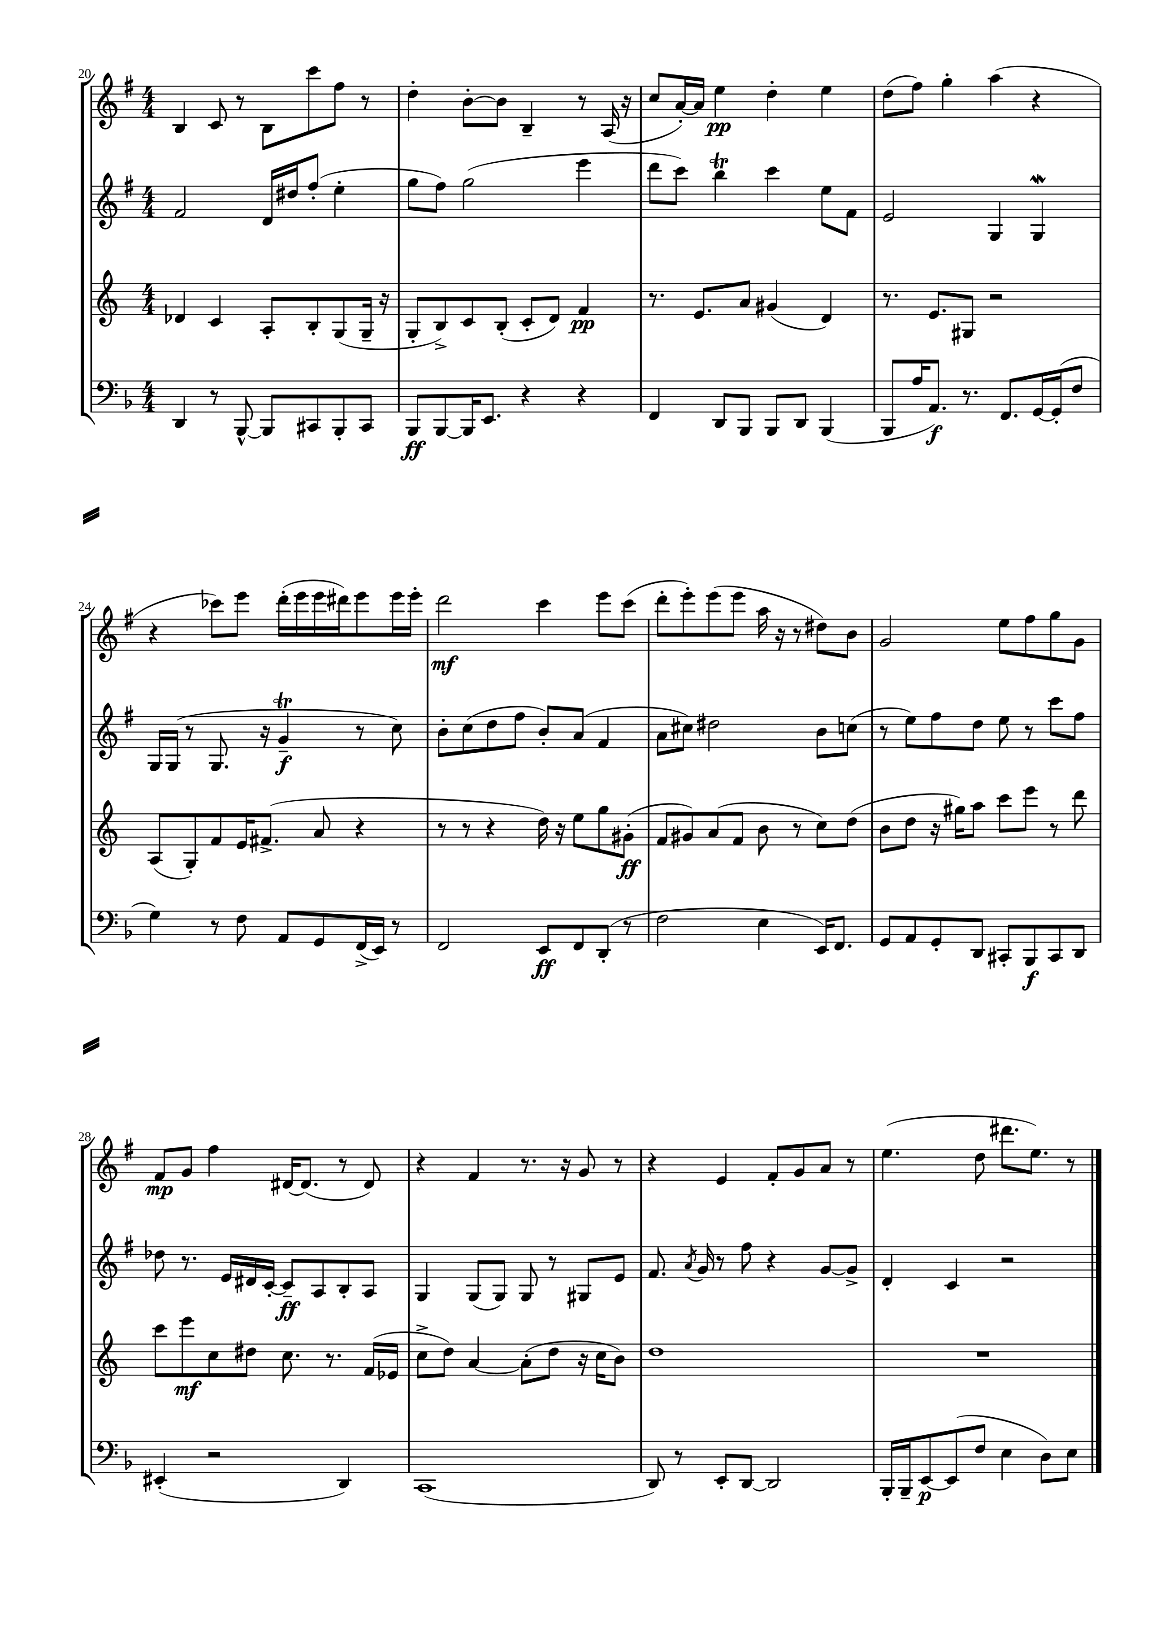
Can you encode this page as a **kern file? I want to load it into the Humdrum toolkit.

**kern	**dynam	**kern	**dynam	**kern	**dynam	**kern	**dynam
*part4	*part4	*part3	*part3	*part2	*part2	*part1	*part1
*staff4	*staff4	*staff3	*staff3	*staff2	*staff2	*staff1	*staff1
*clefF4	*	*clefG2	*	*clefG2	*	*clefG2	*
*k[b-]	*	*k[]	*	*k[f#]	*	*k[f#]	*
*M4/4	*	*M4/4	*	*M4/4	*	*M4/4	*
=20	=20	=20	=20	=20	=20	=20	=20
4DD/	.	4d-X/	.	2f#/	.	4B/	.
8r	.	4c/	.	.	.	8c/	.
[8BBB-^^/	.	.	.	.	.	8r	.
8BBB-/L]	.	8A'/L	.	16d/LL	.	8B\L	.
.	.	.	.	16dd#X/J	.	.	.
8CC#X/	.	8B'/	.	(8ff#'/J	.	8ccc\	.
8BBB-'/	.	(8G/	.	4ee'\	.	8ff#\J	.
8CC#/J	.	16G~/Jk	.	.	.	8r	.
.	.	16r	.	.	.	.	.
=21	=21	=21	=21	=21	=21	=21	=21
8BBB-/L	ff	8G'/L	.	8gg\L	.	4dd'\	.
[8BBB-/	.	8B^/)	.	8ff#\J)	.	.	.
16BBB-/K]	.	8c/	.	(2gg\	.	[8b'\L	.
8.EE/J	.	.	.	.	.	.	.
.	.	(8B'/J	.	.	.	8b\J]	.
4r	.	8c'/L	.	.	.	4B~/	.
.	.	8d/J)	.	.	.	.	.
4r	.	4f/	pp	4eee\	.	8r	.
.	.	.	.	.	.	(16A/	.
.	.	.	.	.	.	16r	.
=22	=22	=22	=22	=22	=22	=22	=22
4FF/	.	8.r	.	8ddd\L	.	8cc/L	.
.	.	.	.	8ccc\J)	.	[16a'/L)	.
.	.	8.e/L	.	.	.	16a/JJ]	.
8DD/L	.	.	.	4bbt\	.	4ee\	pp
8BBB-/J	.	8a/J	.	.	.	.	.
8BBB-/L	.	(4g#X/	.	4ccc\	.	4dd'\	.
8DD/J	.	.	.	.	.	.	.
(4BBB-/	.	4d/)	.	8ee\L	.	4ee\	.
.	.	.	.	8f#\J	.	.	.
=23	=23	=23	=23	=23	=23	=23	=23
8BBB-/L	.	8.r	.	2e/	.	(8dd\L	.
16A/K	.	.	.	.	.	8ff#\J)	.
8.AA/J)	f	8.e/L	.	.	.	.	.
.	.	.	.	.	.	4gg'\	.
8.r	.	8G#X/J	.	.	.	.	.
.	.	2r	.	4G/	.	(4aa\	.
8.FF/L	.	.	.	.	.	.	.
[16GG/L	.	.	.	4Gw/	.	4r	.
(16GG'/J]	.	.	.	.	.	.	.
8F/J	.	.	.	.	.	.	.
!!LO:LB:g=z
=24	=24	=24	=24	=24	=24	=24	=24
4G\)	.	(8A/L	.	16G/LL	.	4r	.
.	.	.	.	(16G/JJ	.	.	.
.	.	8G'/)	.	8r	.	.	.
8r	.	8f/	.	8.G/	.	8ccc-X\L)	.
8F\	.	16e/K	.	.	.	8eee\J	.
.	.	(8.f#X^/J	.	16r	.	.	.
8AA/L	.	.	.	4gT~/	f	(16ddd'\LL	.
.	.	.	.	.	.	16eee\	.
8GG/	.	8a/	.	.	.	16eee\	.
.	.	.	.	.	.	16ddd#X\J)	.
(16FF^/L	.	4r	.	8r	.	8eee\	.
16EE/JJ)	.	.	.	.	.	.	.
8r	.	.	.	8cc\)	.	16eee\L	.
.	.	.	.	.	.	16eee'\JJ	.
=25	=25	=25	=25	=25	=25	=25	=25
2FF/	.	8r	.	8b'\L	.	2ddd\	mf
.	.	8r	.	(8cc\	.	.	.
.	.	4r	.	8dd\	.	.	.
.	.	.	.	8ff#\J	.	.	.
8EE/L	ff	16dd\)	.	8b'/L)	.	4ccc\	.
.	.	16r	.	.	.	.	.
8FF/	.	8ee\L	.	(8a/J	.	.	.
(8DD'/J	.	8gg\	.	4f#/	.	8eee\L	.
8r	.	(8g#X'\J	ff	.	.	(8ccc\J	.
=26	=26	=26	=26	=26	=26	=26	=26
2F\	.	8f/L	.	8a\L	.	8ddd'\L	.
.	.	8g#X/)	.	8cc#X\J)	.	8eee'\)	.
.	.	(8a/	.	2dd#X\	.	(8eee\	.
.	.	8f/J	.	.	.	8eee\J	.
4E\	.	8b\	.	.	.	16aa\	.
.	.	.	.	.	.	16r	.
.	.	8r	.	.	.	8r	.
16EE/KL)	.	8cc\L)	.	8b\L	.	8dd#X\L)	.
8.FF/J	.	.	.	.	.	.	.
.	.	(8dd\J	.	(8ccn\J	.	8b\J	.
=27	=27	=27	=27	=27	=27	=27	=27
8GG/L	.	8b\L	.	8r	.	2g/	.
8AA/	.	8dd\J	.	8ee\L)	.	.	.
8GG'/	.	16r	.	8ff#\	.	.	.
.	.	16gg#X\KL)	.	.	.	.	.
8DD/J	.	8aa\J	.	8dd\J	.	.	.
8CC#X'/L	.	8ccc\L	.	8ee\	.	8ee\L	.
8BBB-/	f	8eee\J	.	8r	.	8ff#\	.
8CC#/	.	8r	.	8ccc\L	.	8gg\	.
8DD/J	.	8ddd\	.	8ff#\J	.	8g\J	.
!!LO:LB:g=z
=28	=28	=28	=28	=28	=28	=28	=28
(4EE#X'/	.	8ccc\L	.	8dd-X\	.	8f#/L	mp
.	.	8eee\	mf	8.r	.	8g/J	.
2r	.	8cc\	.	.	.	4ff#\	.
.	.	.	.	16e/LL	.	.	.
.	.	8dd#X\J	.	16d#X/	.	.	.
.	.	.	.	[16c'/JJ	.	.	.
.	.	8.cc\	.	8c~/L]	ff	[16d#X/KL	.
.	.	.	.	.	.	(8.d#/J]	.
.	.	.	.	8A/	.	.	.
.	.	8.r	.	.	.	.	.
4DD/)	.	.	.	8B'/	.	8r	.
.	.	(16f/LL	.	8A/J	.	8d#/)	.
.	.	16e-X/JJ	.	.	.	.	.
=29	=29	=29	=29	=29	=29	=29	=29
(1CC	.	8cc^\L	.	4G/	.	4r	.
.	.	8dd\J)	.	.	.	.	.
.	.	[4a/	.	(8G/L	.	4f#/	.
.	.	.	.	8G/J)	.	.	.
.	.	(8a'\L]	.	8G/	.	8.r	.
.	.	8dd\J	.	8r	.	.	.
.	.	.	.	.	.	16r	.
.	.	16r	.	8G#X/L	.	8g/	.
.	.	16cc\KL	.	.	.	.	.
.	.	8b\J)	.	8e/J	.	8r	.
=30	=30	=30	=30	=30	=30	=30	=30
8DD/)	.	1dd	.	8.f#/	.	4r	.
8r	.	.	.	.	.	.	.
.	.	.	.	8qa/	.	.	.
.	.	.	.	16g/	.	.	.
8EE'/L	.	.	.	8r	.	4e/	.
[8DD/J	.	.	.	8ff#\	.	.	.
2DD/]	.	.	.	4r	.	8f#'/L	.
.	.	.	.	.	.	8g/	.
.	.	.	.	[8g/L	.	8a/J	.
.	.	.	.	8g^/J]	.	8r	.
=31	=31	=31	=31	=31	=31	=31	=31
16BBB-'/LL	.	1r	.	4d'/	.	(4.ee\	.
16BBB-~/J	.	.	.	.	.	.	.
[8EE/	p	.	.	.	.	.	.
(8EE/]	.	.	.	4c/	.	.	.
8F/J	.	.	.	.	.	8dd\	.
4E\	.	.	.	2r	.	8.ddd#X\L	.
.	.	.	.	.	.	8.ee\J)	.
8D\L)	.	.	.	.	.	.	.
8E\J	.	.	.	.	.	8r	.
==	==	==	==	==	==	==	==
*-	*-	*-	*-	*-	*-	*-	*-
